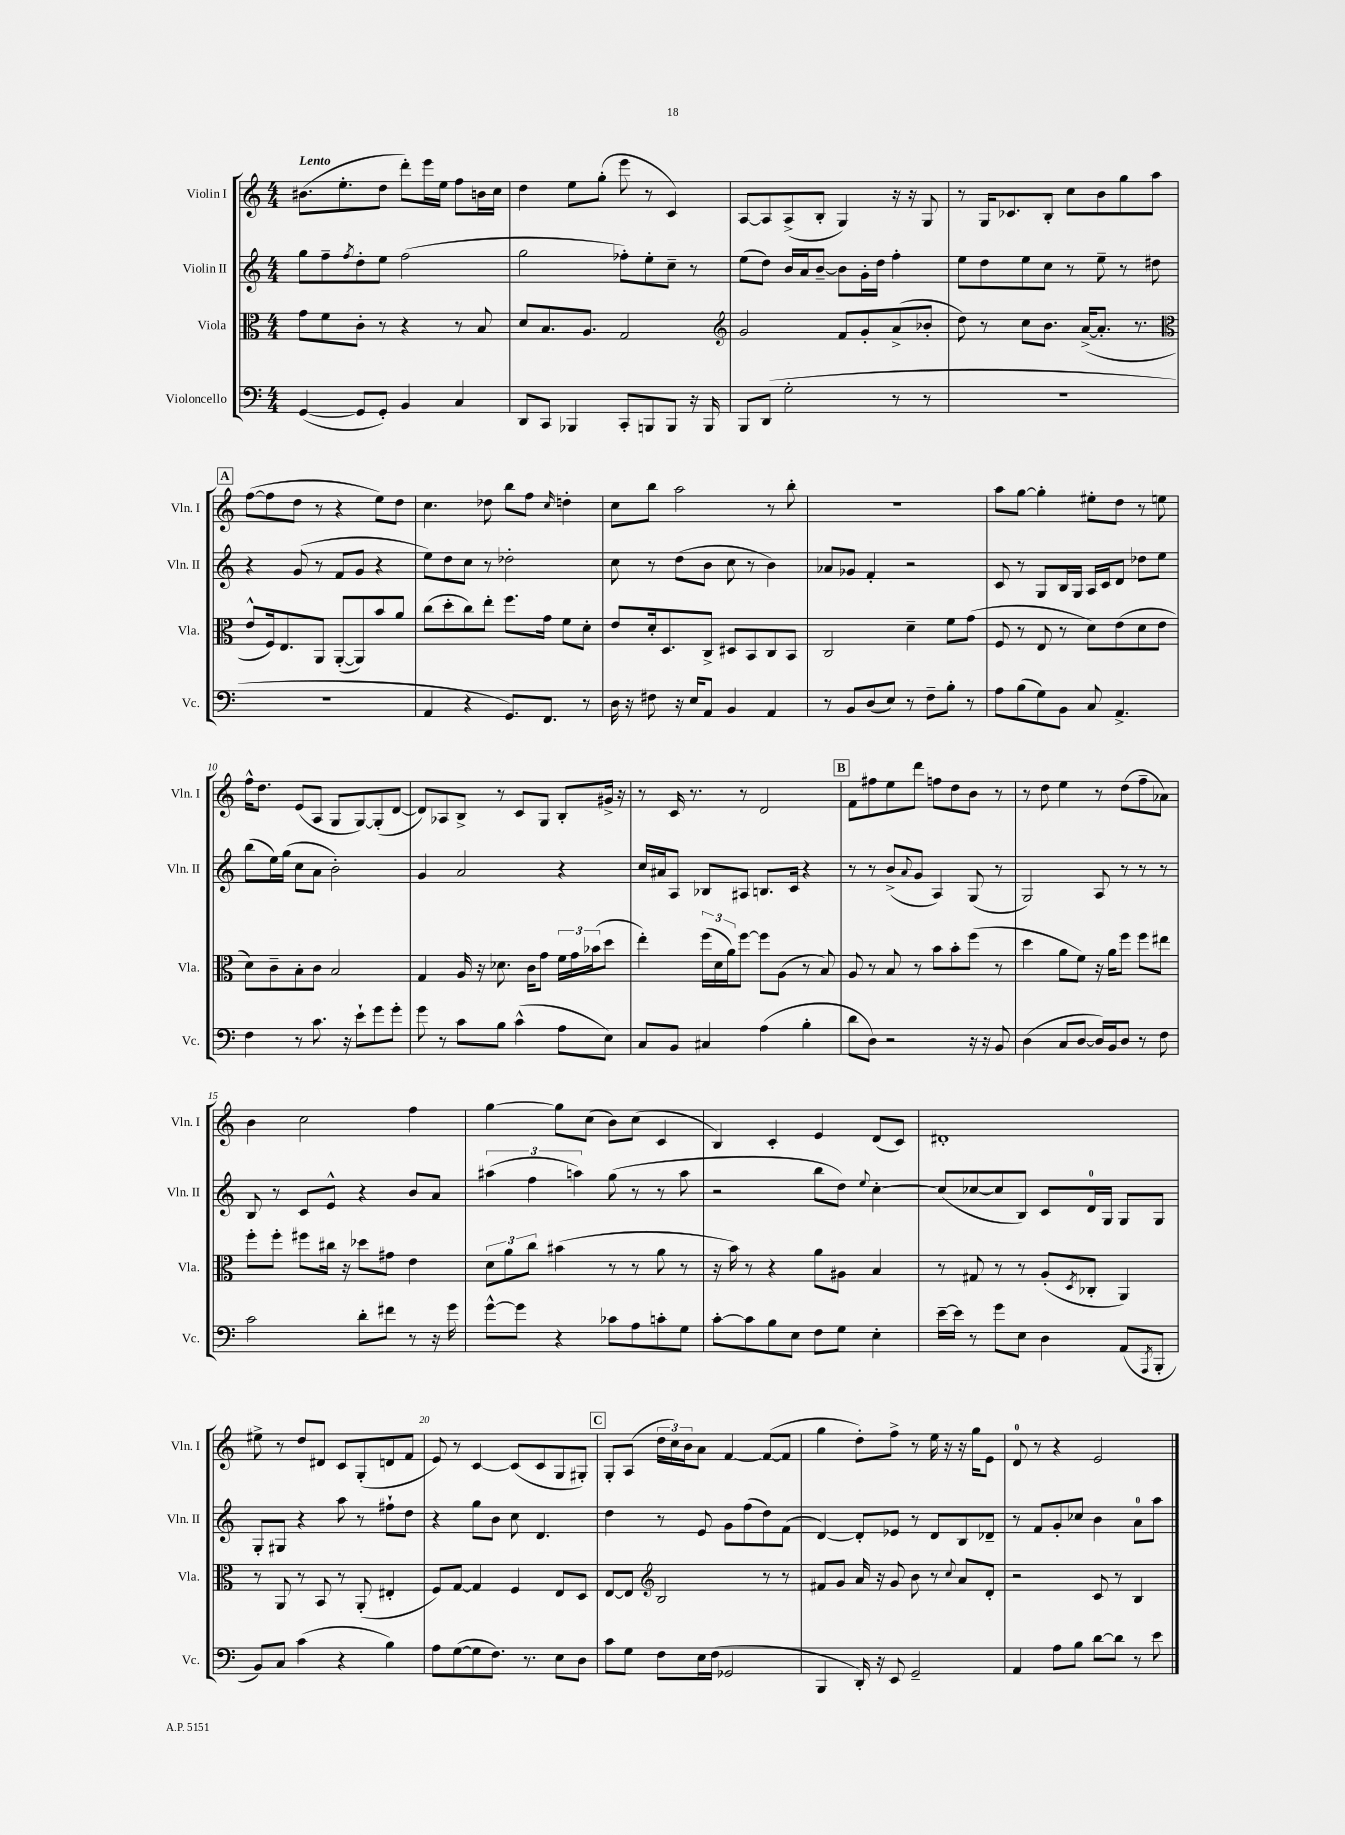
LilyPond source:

<<
\new StaffGroup <<
\new Staff = "s0" \with { instrumentName = "Violin I" shortInstrumentName = "Vln. I" } {
    \clef treble \key c \major \numericTimeSignature \time 4/4 \tempo "Lento"
    bis'8.( e''8.-. d''8 d'''8-.) e'''16 e''16 f''8 b'16 c''16 |
    d''4 e''8 g''8-.( e'''8 r8 c'4) |
    a8~ a8 a8->( b8-. g4) r16 r16 g8 |
    r8 g16 ces'8. b8-. c''8 b'8 g''8 a''8 |
    \mark \markup { \box "A" } f''8~( f''8 d''8 r8 r4 e''8) d''8 |
    c''4. des''8 b''8 f''8 \grace { c''16 } d''4-. |
    c''8 b''8 a''2 r8 b''8-. |
    R1 |
    a''8 g''8~ g''4-. eis''8-. d''8 r8 e''8 |
    f''16-^ d''8. e'8( a8 g8 g8~) g8-.( d'8~ |
    d'8) aes8 b8-> r8 c'8 g8 b8-. gis'16-> r16 |
    r8 c'16 r8. r8 d'2 |
    \mark \markup { \box "B" } f'8 fis''8 e''8 d'''8 f''8 d''8 b'8 r8 |
    r8 d''8 e''4 r8 d''8( f''8-- aes'8) |
    b'4 c''2 f''4 |
    g''4~ g''8 c''8( b'8) c''8( c'4 |
    b4) c'4-. e'4 d'8( c'8) |
    dis'1-. |
    eis''8-> r8 d''8 dis'8 c'8 g8-.( d'8 f'8 |
    e'8) r8 c'4~ c'8( c'8 g8 gis8-.) |
    \mark \markup { \box "C" } g8-. a8( \tuplet 3/2 { d''16 c''16) b'16 } a'8 f'4~ f'8~( f'8 |
    g''4 d''8-.) f''8-> r8 e''16 r16 r16 g''16 e'8 |
    d'8-0 r8 r4 e'2 \bar "|." |
}
\new Staff = "s1" \with { instrumentName = "Violin II" shortInstrumentName = "Vln. II" } {
    \clef treble \key c \major \numericTimeSignature \time 4/4
    g''8 f''8-- \acciaccatura { f''8 } d''8-. e''8 f''2( |
    g''2 fes''8-.) e''8-. c''8-- r8 |
    e''8( d''8) b'16 a'16 b'8~-- b'8 g'16-. d''16 f''4-. |
    e''8 d''8 e''8 c''8 r8 e''8-- r8 dis''8 |
    \mark \markup { \box "A" } r4 g'8( r8 f'8 g'8 r4 |
    e''8) d''8 c''8 r8 des''2-. |
    c''8 r8 d''8( b'8 c''8 r8 b'4) |
    aes'8 ges'8 f'4-. r2 |
    c'8 r8 g8 b16 g16 a16 c'16 d'8 des''8 e''8 |
    b''8( e''16) g''16( c''8 a'8 b'2-.) |
    g'4 a'2 r4 |
    c''16 ais'16 a8 bes8 ais8 b8. c'16 r4 |
    \mark \markup { \box "B" } r8 r8 b'8->( \appoggiatura { a'8 } g'8 a4) g8( r8 |
    g2) a8 r8 r8 r8 |
    b8 r8 c'8 e'8-^ r4 b'8 a'8 |
    \tuplet 3/2 { ais''4( f''4 a''4) } g''8( r8 r8 a''8 |
    r2 b''8 d''8) \appoggiatura { e''8 } c''4~-. |
    c''8( ces''8~ ces''8 b8) c'8 d'16-0 g16 g8 g8 |
    g8-. gis8 r4 a''8 r8 fis''8-! d''8 |
    r4 g''8 b'8 c''8 d'4. |
    \mark \markup { \box "C" } d''4 r8 e'8 g'8 f''8( d''8) f'8( |
    d'4~) d'8-. ees'8 r8 d'8 b8 des'8-- |
    r8 f'8 g'8-. ces''8 b'4 a'8-0 a''8 \bar "|." |
}
\new Staff = "s2" \with { instrumentName = "Viola" shortInstrumentName = "Vla." } {
    \clef alto \key c \major \numericTimeSignature \time 4/4
    g'8 f'8 c'8-. r8 r4 r8 b8 |
    d'8 b8. a8. g2 |
    \clef treble g'2 f'8 g'8-. a'8->( bes'8-. |
    d''8) r8 c''8 b'8. a'16~->( a'8.-. r8. |
    \mark \markup { \box "A" } \clef alto e'8-^ f16) e8. a,8 a,8~-.( a,8) b'8 a'8 |
    c''8( d''8-. c''8) e''8-. f''8. g'16 f'8 d'8-. |
    e'8 d'16-. d8. c8-> dis8 b,8 c8 b,8 |
    c2 d'4-- f'8 g'8( |
    f8 r8 e8 r8 d'8) e'8( d'8 e'8 |
    d'8) c'8-- b8-. c'8 b2 |
    g4 a16 r16 des'8. c'16 g'8 \tuplet 3/2 { f'16 g'16 bes'16( } d''8 |
    e''4-.) \tuplet 3/2 { f''16( d'16 a'16) } f''8~ f''8 a8( r8 b8) |
    \mark \markup { \box "B" } a8 r8 b8 r8 b'8 b'8-. f''8( r8 |
    d''4 a'8 f'8) r16 a'16 f''8 f''8 eis''8 |
    f''8-. f''8-. fis''8 cis''16 r16 des''8 gis'8 e'4 |
    \tuplet 3/2 { d'8 a'8 c''8 } bis'4( r8 r8 a'8 r8 |
    r16 b'16) r8 r4 a'8 ais8 b4 |
    r8 gis8 r8 r8 a8-.( \acciaccatura { d8 } ces8-. a,4) |
    r8 a,8 r8 b,8 r8 a,8-.( eis4-. |
    f8) g8~ g4 f4 e8 d8 |
    \mark \markup { \box "C" } e8~ e8 \clef treble b2 r8 r8 |
    fis'8 g'8 a'16 r16 g'8 b'8 r8 \appoggiatura { c''8 } a'8 d'8-. |
    r2 c'8 r8 b4 \bar "|." |
}
\new Staff = "s3" \with { instrumentName = "Violoncello" shortInstrumentName = "Vc." } {
    \clef bass \key c \major \numericTimeSignature \time 4/4
    g,4~( g,8 g,8-.) b,4 c4 |
    d,8 c,8 bes,,4 c,8-. b,,8 b,,8 r16 b,,16 |
    b,,8 d,8( g2-. r8 r8 |
    R1 |
    \mark \markup { \box "A" } R1 |
    a,4 r4 g,8.) f,8. r8 |
    d16 r16 fis8 r16 e16 a,8 b,4 a,4 |
    r8 b,8 d8( e8) r8 f8-- b8-. r8 |
    a8 b8( g8) b,8 c8 a,4.-> |
    f4 r8 c'8. r16 e'8-! g'8 g'8-. |
    g'8 r8 c'8 b8 c'4-^( a8 e8) |
    c8 b,8 cis4 a4( b4-. |
    \mark \markup { \box "B" } d'8 d8) r2 r16 r16 b,8 |
    d4( c8 d8~ d16) b,16 d8 r8 f8 |
    c'2 d'8-. fis'8 r8 r16 g'16 |
    g'8~-^ g'8 r4 ces'8 a8 c'8-. g8 |
    c'8~-. c'8 b8 e8 f8 g8 e4-. |
    e'16~-- e'16 r8 g'8 e8 d4 a,8( \acciaccatura { a,,8 } b,,8-. |
    b,8) c8 c'4( r4 b4) |
    a8 g8~( g8 f8.) r8. e8 d8 |
    \mark \markup { \box "C" } c'8 g8 f8 e16 f16( ges,2 |
    b,,4 d,16-.) r16 e,8 g,2-- |
    a,4 a8 b8 d'8~ d'8 r8 e'8 \bar "|." |
}
>>
>>
\layout { \context { \Score \override BarNumber.break-visibility = ##(#f #t #t) barNumberVisibility = #(every-nth-bar-number-visible 5) } }
